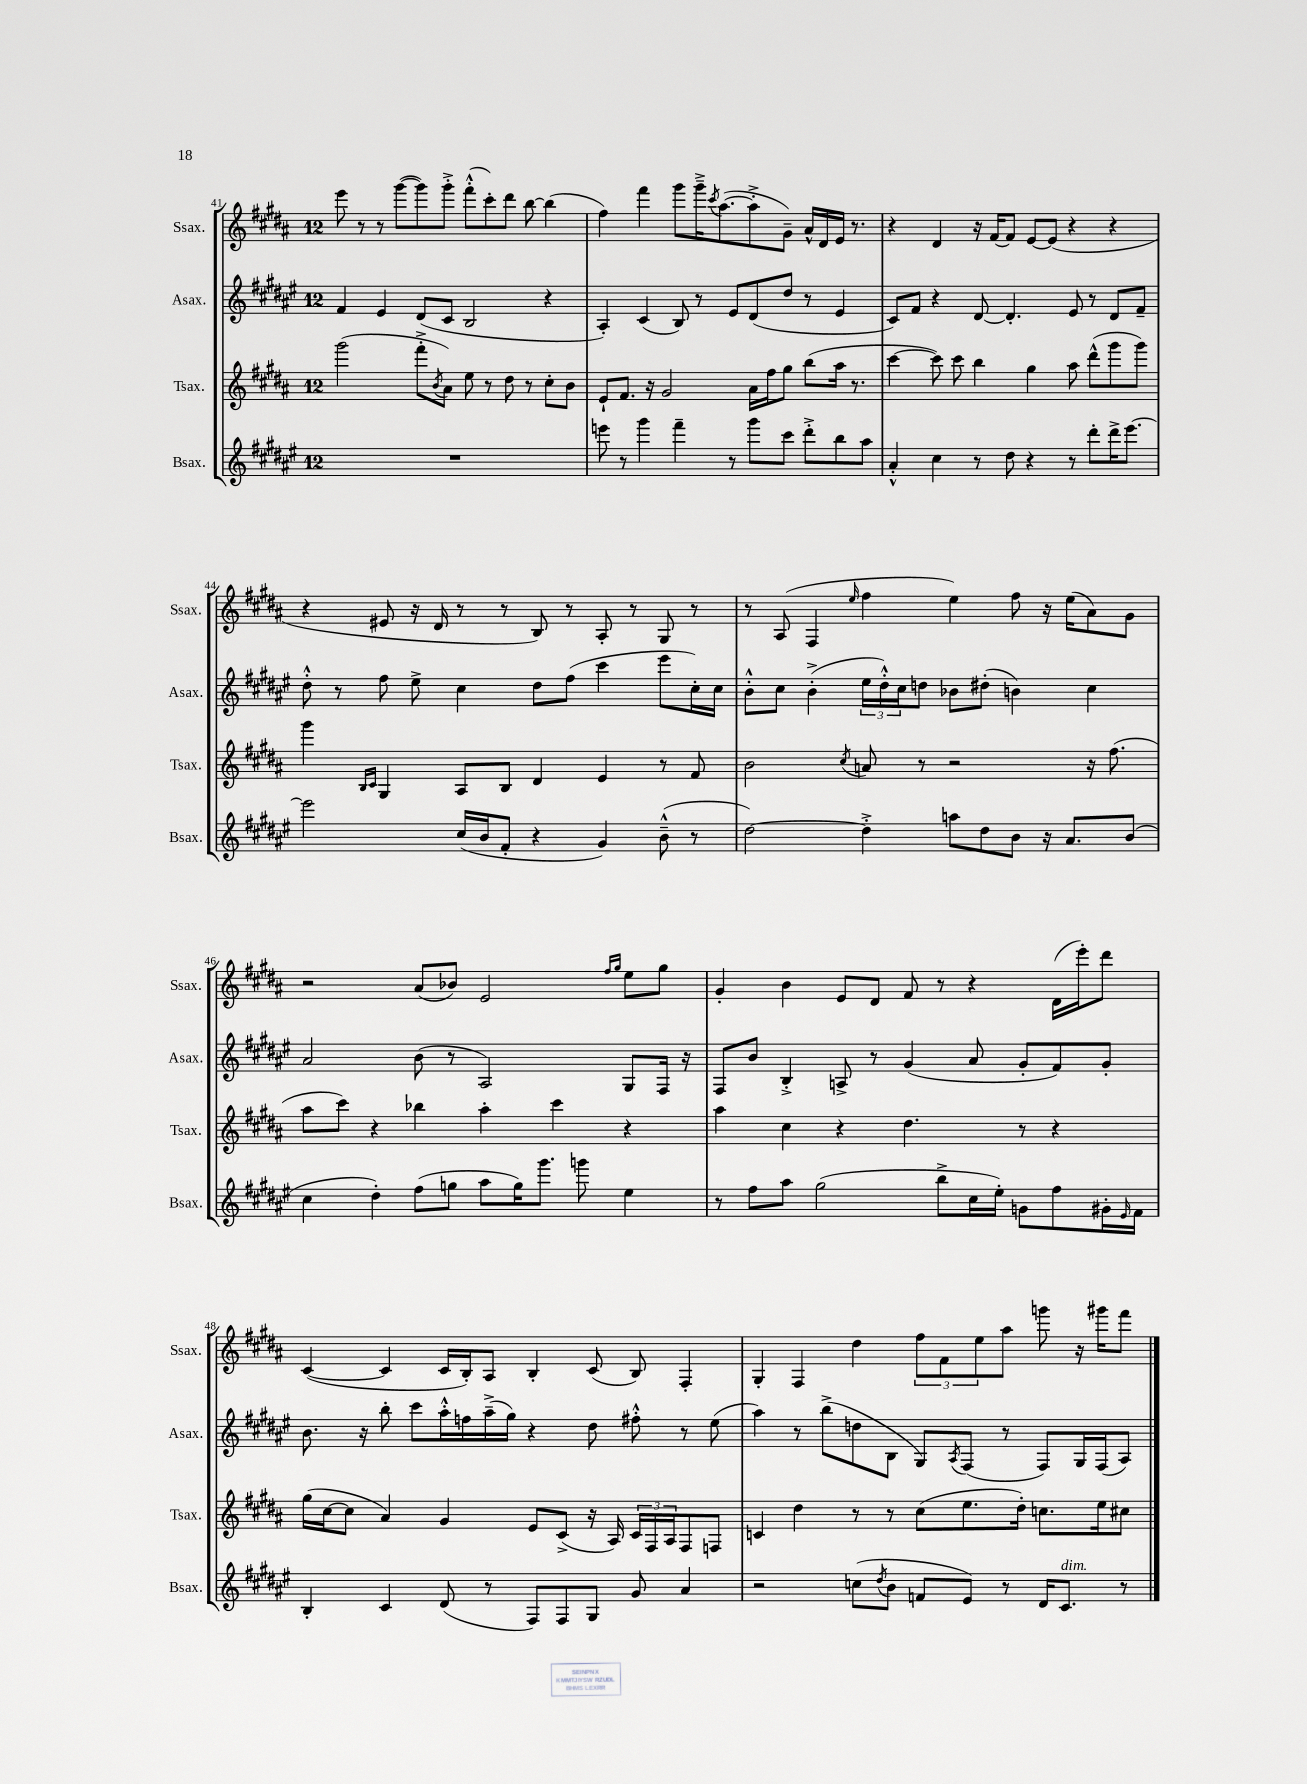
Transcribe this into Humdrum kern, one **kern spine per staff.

**kern	**kern	**kern	**kern
*part4	*part3	*part2	*part1
*staff4	*staff3	*staff2	*staff1
*I"Bsax.	*I"Tsax.	*I"Asax.	*I"Ssax.
*I'Bsax.	*I'Tsax.	*I'Asax.	*I'Ssax.
*clefG2	*clefG2	*clefG2	*clefG2
*k[f#c#g#d#a#e#]	*k[f#c#g#d#a#]	*k[f#c#g#d#a#e#]	*k[f#c#g#d#a#]
*M12/8	*M12/8	*M12/8	*M12/8
=41	=41	=41	=41
1.r	(2ggg#\	4f#/	8eee\
.	.	.	8r
.	.	4e#/	8r
.	.	.	([8ggg#\L
.	8fff#'^\L	(8d#/L	8ggg#\])
.	8qb/	.	.
.	8a#\J)	8c#/J	8ggg#'^\J
.	8ee\	2B/	(8fff#'^^\L
.	8r	.	8ccc#'\)
.	8dd#\	.	8ddd#\J
.	8r	.	[8bb\
.	8cc#'\L	4r	(4bb\]
.	8b\J	.	.
=42	=42	=42	=42
8eeen\	8e`/L	4A#'/)	4ff#\)
8r	8.f#/J	.	.
4ggg#\	.	(4c#/	4fff#\
.	16r	.	.
.	2g#/	.	.
4fff#~\	.	8B/)	8ggg#\L
.	.	8r	16ggg#~^\K
.	.	.	8qccc#/
.	.	.	([8.aa#\
8r	.	8e#/L	.
8ggg#\L	16a#\LL	(8d#/	8aa#'^\]
.	16ff#\J	.	.
8ccc#\J	8gg#\J	8dd#/J	8g#~\J)
8ddd#'^\L	(8bb\L	8r	16a#^^/LL
.	.	.	16d#/
8bb\	16aa#\Jk	4e#/	16e/JJ
.	8.r	.	8.r
8aa#\J	.	.	.
=43	=43	=43	=43
4a#'^^/	[4ccc#\	8c#/L)	4r
.	.	8f#/J	.
4cc#\	8ccc#\])	4r	4d#/
.	8ccc#\	.	.
8r	4bb\	[8d#/	16r
.	.	.	[16f#/KL
8dd#\	.	4.d#'/]	8f#/J]
4r	4gg#\	.	[8e/L
.	.	.	(8e/J]
8r	8aa#\	8e#/	4r
8ddd#'\L	(8ddd#^^\L	8r	.
16ddd#^\K	8ggg#\	8d#/L	4r
[8.eee#\J	.	.	.
.	8ggg#\J)	8f#~/J	.
!!LO:LB:g=z
=44	=44	=44	=44
2eee#\]	4ggg#\	8dd#'^^\	4r
.	.	8r	.
.	16qqB/LL	.	.
.	16qqc#/JJ	.	.
.	4G#/	8ff#\	8e#X/
.	.	8ee#^\	16r
.	.	.	16d#/
(16cc#/LL	8A#/L	4cc#\	8r
16b/J	.	.	.
8f#'/J	8B/J	.	8r
4r	4d#/	8dd#\L	8B/)
.	.	(8ff#\J	8r
4g#/)	4e/	4ccc#\	8A#'/
.	.	.	8r
(8b~^^\	8r	8eee#\L	8G#/
8r	8f#/	16cc#'\L)	8r
.	.	16cc#\JJ	.
=45	=45	=45	=45
[2dd#\)	2b\	8b'^^\L	8r
.	.	8cc#\J	(8A#/
.	.	(4b'^\	4F#/
.	8qcc#/	.	16qqee/
4dd#'^\]	8an/	24ee#\LL	4ff#\
.	.	24dd#'^^\)	.
.	.	24cc#\J	.
.	8r	8ddn\J	.
8aan\L	2r	8b-X\L	4ee\)
8dd#\	.	(8dd#X'\J	.
8b\J	.	4bn\)	8ff#\
16r	.	.	16r
8.a#/L	.	.	(16ee\KL
.	16r	4cc#\	8a#\)
.	(8.ff#\	.	.
(8b/J	.	.	8g#\J
!!LO:LB:g=z
=46	=46	=46	=46
4cc#\	8aa#\L	2a#/	2r
.	8ccc#\J)	.	.
4dd#'\)	4r	.	.
(8ff#\L	4bb-X\	(8b\	(8a#/L
8ggn\J	.	8r	8b-X/J)
8aa#\L	4aa#'\	2A#/)	2e/
16gg\K)	.	.	.
8.ggg#\J	.	.	.
.	4ccc#\	.	.
8gggn\	.	.	.
.	.	.	16qqff#/LL
.	.	.	16qqgg#/JJ
4ee#\	4r	8G#/L	8ee\L
.	.	16F#/Jk	8gg#\J
.	.	16r	.
=47	=47	=47	=47
8r	4aa#\	8F#/L	4g#'/
8ff#\L	.	8b/J	.
8aa#\J	4cc#\	4B'^/	4b\
(2gg#\	.	.	.
.	4r	8An^/	8e/L
.	.	8r	8d#/J
.	4.dd#\	(4g#/	8f#/
8bb^\L	.	.	8r
16cc#\L	.	8a#/	4r
16ee#'\JJ)	.	.	.
8gn\L	8r	8g#'/L	.
8ff#\	4r	8f#/)	(16d#\LL
.	.	.	16eee'\J)
16g#X'\L	.	8g#'/J	8ddd#\J
16qqe#/	.	.	.
16f#\JJ	.	.	.
!!LO:LB:g=z
=48	=48	=48	=48
4B'/	(16gg#\LL	8.b\	([4c#/
.	[16cc#\J	.	.
.	8cc#\J]	.	.
.	.	16r	.
4c#/	4a#/)	8bb'\	4c#/]
.	.	8ccc#\L	.
(8d#/	4g#/	16aa#'^^\L	16c#/LL
.	.	16ffn\	16B'/J)
8r	.	(16aa#~^\	8A#/J
.	.	16gg#\JJ)	.
8F#/L)	8e/L	4r	4B'/
8F#/	(8c#^/J	.	.
8G#/J	16r	8dd#\	(8c#/
.	16A#/)	.	.
8g#/	24c#/LL	8ff#X'^^\	8B/)
.	24F#/	.	.
.	24A#/J	.	.
4a#/	8F#/	8r	4F#'/
.	8Fn/J	(8ee#\	.
=49	=49	=49	=49
2r	4cn/	4aa#\)	4G#'/
.	4dd#\	8r	4F#/
.	.	(8bb^\L	.
(8ccn\L	8r	8ddn\	4dd#\
8qdd#/	.	.	.
8b\J	8r	8B\J	.
8fn/L	(8cc#\L	8G#/L)	12ff#\L
.	.	.	12f#\
.	.	8qA#/	.
8e#/J)	8.ee\	(8F#/J	.
.	.	.	12ee\
8r	.	8r	8aa#\J
.	16dd#'\Jk)	.	.
16d#/KL	8.ccn\L	8F#/L)	8gggn\
!LO:TX:a:i:t=dim.	!	!	!
8.c#/J	.	.	.
.	.	16G#/L	16r
.	16ee\k	(16F#/J	16ggg#X\KL
8r	8cc#X\J	8A#/J)	8fff#\J
==	==	==	==
*-	*-	*-	*-
